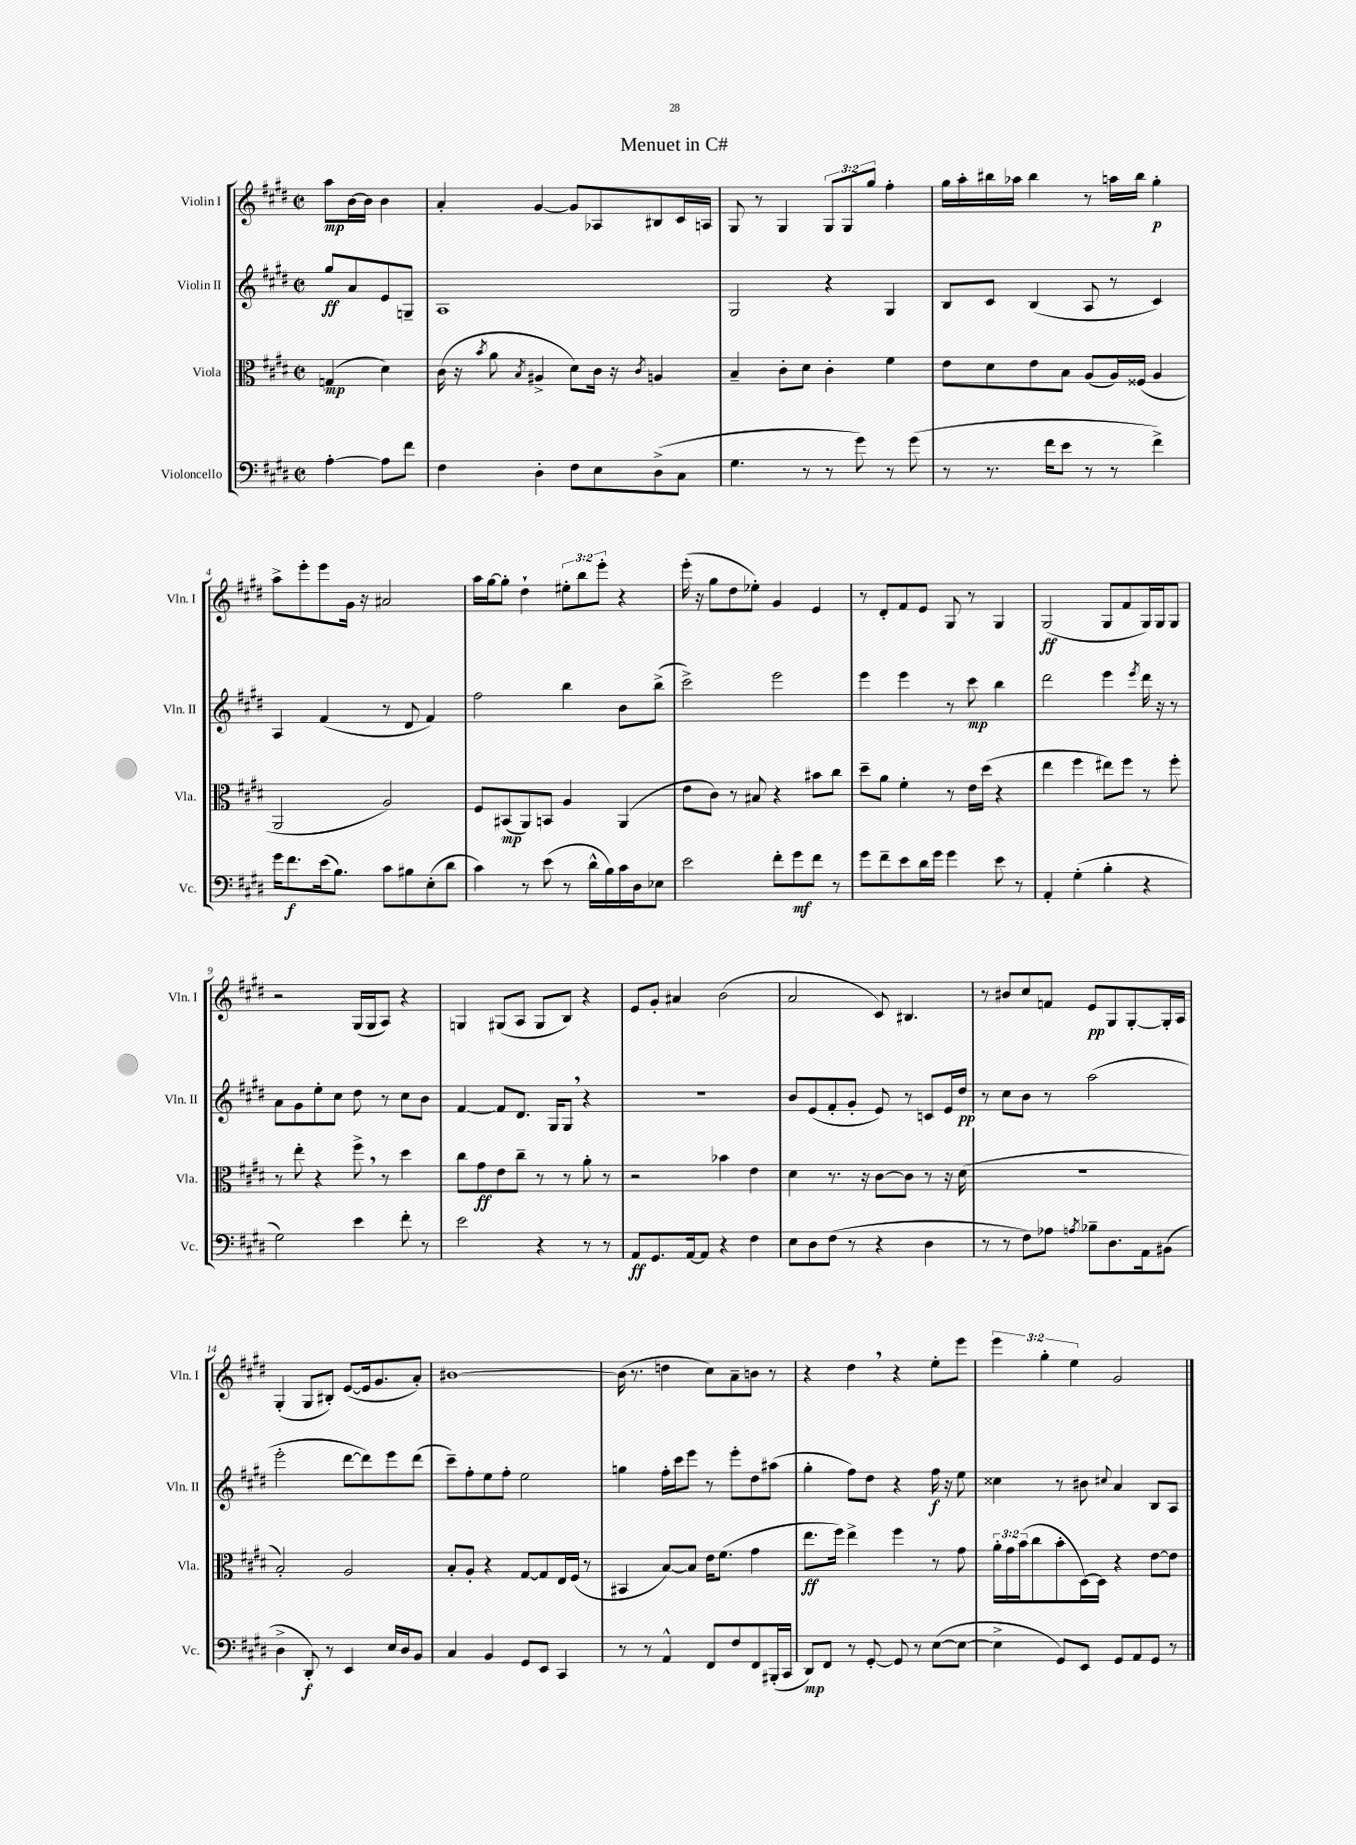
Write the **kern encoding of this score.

**kern	**kern	**kern	**kern
*staff4	*staff3	*staff2	*staff1
*clefF4	*clefC3	*clefG2	*clefG2
*k[f#c#g#d#]	*k[f#c#g#d#]	*k[f#c#g#d#]	*k[f#c#g#d#]
*M2/2	*M2/2	*M2/2	*M2/2
*met(c|)	*met(c|)	*met(c|)	*met(c|)
[4A'\	(4G/	8gg#/L	8aa\L
.	.	8a/	[16b\L
.	.	.	16b\]JJ
8A\]L	4d#\)	8e/	4b\
8f#\J	.	8G~/J	.
=	=	=	=
4F#\	(16c#\	1A	4a'/
.	16r	.	.
.	8qb/	.	.
.	8a\	.	.
.	8qB/	.	.
4D#'\	4A#^/	.	[4g#/
8F#\L	8d#\L)	.	8g#/]L
8E\	16c#\Jk	.	8A-/
.	16r	.	.
.	8qc#/	.	.
(8D#^\	4A/	.	8B#/
8C#\J	.	.	16c#/L
.	.	.	16A/JJ
=	=	=	=
4.G#\	4B~/	2G#/	8G#/
.	.	.	8r
.	8c#'\L	.	4G#/
8r	8d#\J	.	.
8r	4c#'\	4r	12G#/L
.	.	.	12G#/
8g#\)	.	.	.
.	.	.	12gg#/J
8r	4f#\	4G#/	4ff#'\
(8g#\	.	.	.
=	=	=	=
8r	8e\L	8B/L	16gg#\LL
.	.	.	16aa'\
8.r	8d#\	8c#/J	16bb#\
.	.	.	16aa-\JJ
.	8e\	(4B/	4bb#\
16f#\LK	.	.	.
8e\J	8B\J	.	.
8r	(8A/L	8A/	8r
8r	16A/L)	8r	16aa\LL
.	(16F##/JJ	.	16bb#\JJ
4f#^\)	4A/	4c#/)	4gg#'\
=	=	=	=
16g#\LK	2AA/	4A/	8aa^\L
8.f#\	.	.	.
.	.	.	8eee'\
(16e\k	.	(4f#/	8eee\
8.B\J)	.	.	.
.	.	.	16g#\Jk
.	.	.	16r
8c#\L	2A/)	8r	2a#/
8B#\	.	8d#/	.
(8E'\	.	4f#/)	.
8d#\J	.	.	.
=	=	=	=
4c#\)	8F#/L	2ff#\	16aa\LL
.	.	.	[16gg#\J
.	(8BB#/	.	8gg#'\]J
8r	8AA/)	.	4dd#`\
(8e\	8BB/J	.	.
8r	4A/	4bb\	12ee#'\L
.	.	.	12bb\
16d#^^\LL	.	.	.
.	.	.	12eee'\J
16B\)	.	.	.
16c#\	(4AA/	8b\L	4r
16D#\J	.	.	.
8E-\J	.	(8bb^\J	.
=	=	=	=
2e\	8e\L	2ccc#^\)	(16eee'\
.	.	.	16r
.	8c#\J)	.	8gg#\L
.	8r	.	8dd#\
.	8B#/	.	8ee-'\J)
8f#'\L	4r	2eee\	4g#/
8g#\	.	.	.
8f#\J	8b#\L	.	4e/
8r	8cc#\J	.	.
=	=	=	=
8g#\L	8dd#~\L	4eee\	8r
8f#~\	8a\J	.	8d#'/L
8e\	4f#'\	4eee\	8f#/
16d#\L	.	.	8e/J
16g#\JJ	.	.	.
4g#\	8r	8r	8G#/
.	16e\LL	8ccc#\	8r
.	(16dd#\JJ	.	.
8e\	4r	4bb\	4G#/
8r	.	.	.
=	=	=	=
4AA'/	4ee\	2ddd#\	(2G#/
(4G#'\	4ff#\	.	.
4B'\	8ee#\L)	4eee\	8G#/L
.	8ff#\J	.	8f#/
.	.	8qeee/	.
4r	8r	16ddd#\	16G#/L)
.	.	16r	16G#/J
.	8ff#'\	8r	8G#/J
=	=	=	=
2G#\)	8r	8a\L	2r
.	8ee'\	8g#\	.
.	4r	8ee'\	.
.	.	8cc#\J	.
4e\	8ff#^\	8dd#\	(16G#/LL
.	.	.	16G#/J
.	8r	8r	8A/J)
8f#'\	4dd#\	8cc#\L	4r
8r	.	8b\J	.
=	=	=	=
2e\	8cc#\L	[4f#/	4G/
.	8g#\	.	.
.	8e\	8f#/]L	(8G#/L
.	8cc#~\J	8.d#/J	8A/J
4r	8r	.	8G#/L
.	.	16G#/LK	.
.	8r	8G#/J	8B/J)
8r	8a'\	4r	4r
8r	8r	.	.
=	=	=	=
8AA/L	2r	1r	8e/L
8.GG#/	.	.	8g#'/J
.	.	.	4a#/
[16AA/k	.	.	.
8AA/]J	.	.	.
4r	4b-\	.	(2b\
4F#\	4e\	.	.
=	=	=	=
8E\L	4d#\	8b/L	2a/
8D#\	.	(8e/	.
(8F#\J	8.r	8f#'/	.
8r	.	8g#'/J	.
.	16r	.	.
4r	[8c#\L	8e/)	8c#/)
.	8c#\]J	8r	4.B#/
4D#\	8r	8c/L	.
.	16r	16e/L	.
.	(16d#\	16dd#/JJ	.
=	=	=	=
8r	1r	8r	8r
8r	.	8cc#\L	8b#/L
8F#\L)	.	8b\J	8cc#/
8A-\J	.	8r	8f/J
8qA/	.	.	.
8B-~\L	.	(2aa\	8e/L
8.D#\	.	.	8G#/
.	.	.	[8G#'/
16AA\k	.	.	.
(8BB#\J	.	.	16G#'/]L
.	.	.	16A/JJ
=	=	=	=
4D#^\	2B'/)	2eee'\	(4G#'/
8DD#'/)	.	.	8G#/L
8r	.	.	8B#'/J)
4EE/	2A/	[8ddd#\L	([8e/L
.	.	8ddd#\])	16e/]k
.	.	.	8.g#/
16E/LL	.	8eee\	.
16D#/J	.	.	.
8BB/J	.	(8ddd#\J	8a'/J)
=	=	=	=
4C#/	8B'/L	8ccc#~\L)	[1b#
.	8A'/J	8ff#'\	.
4BB/	4r	8ee\	.
.	.	8ff#'\J	.
8GG#/L	[8G#/L	2ee\	.
8EE/J	8G#/]	.	.
4CC#/	16E/L	.	.
.	(16F#/JJ	.	.
.	8r	.	.
=	=	=	=
8r	4BB#/	4gg\	(16b#\]
.	.	.	8.r
8r	.	.	.
4AA^^/	[8B/L)	16ff#'\LL	4dd\
.	.	16ccc#\J	.
.	8B/]J	8eee\J	.
8FF#/L	16e\LK	8r	8cc#\L)
.	(8.f#\J	.	.
8F#/	.	8eee'\L	8a~\
8FF#/	4g#\	8dd#\	8b\J
(16BBB#'/L	.	(8aa#\J	8r
16CC#/JJ	.	.	.
=	=	=	=
8DD#/L)	8.ee\L	4gg#'\	4r
8FF#/J	.	.	.
.	16ff#\Jk)	.	.
8r	4ee^\	8ff#\L)	4dd#\
[8GG#'/	.	8dd#\J	.
8GG#/]	4ff#\	4r	4r
8r	.	.	.
([8E\L	8r	16ff#\	8ee'\L
.	.	16r	.
8E\_J	8g#\	8ee\	8eee\J
=	=	=	=
4E^\]	24a'\LL	4cc##\	6eee\
.	24g#\	.	.
.	(24b\J	.	.
.	8cc#\	.	.
.	.	.	6gg#'\
8GG#/L)	8b'\	8r	.
.	.	.	6ee\
8EE/J	[16D#\L)	8b#\	.
.	16D#\]JJ	.	.
.	.	8qqcc#/	.
8GG#/L	4r	4a/	2g#/
8AA/	.	.	.
8GG#/J	[8e\L	8B/L	.
8r	8e\]J	8A/J	.
==	==	==	==
*-	*-	*-	*-
